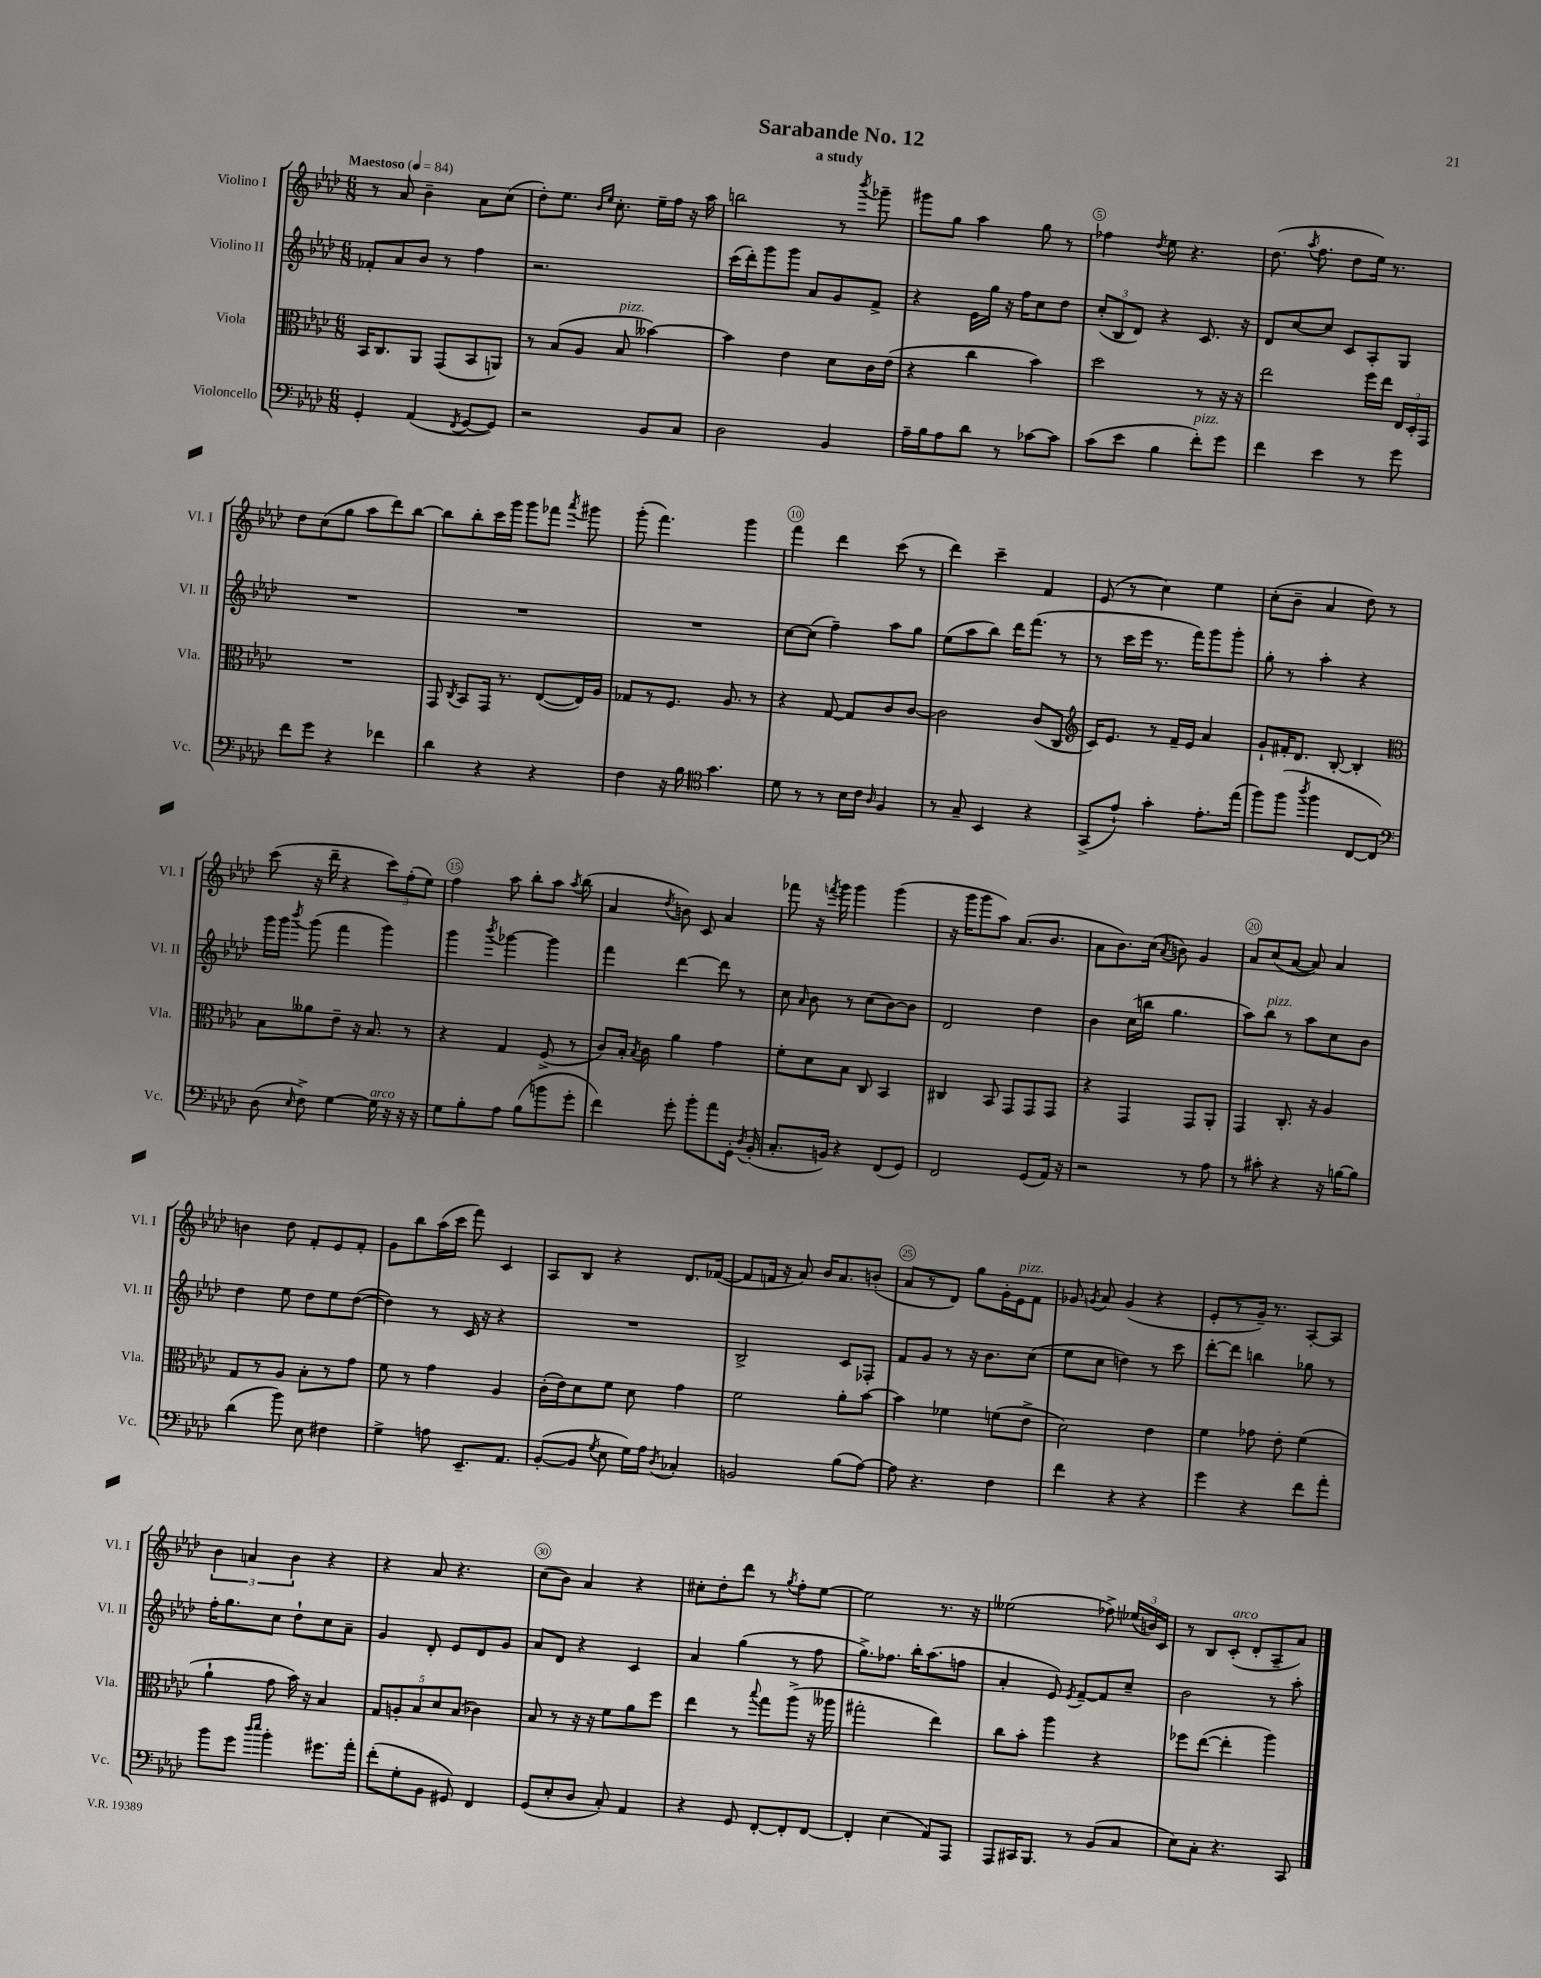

**kern	**kern	**kern	**kern
*part4	*part3	*part2	*part1
*staff4	*staff3	*staff2	*staff1
*I"Violoncello	*I"Viola	*I"Violino II	*I"Violino I
*I'Vc.	*I'Vla.	*I'Vl. II	*I'Vl. I
*clefF4	*clefC3	*clefG2	*clefG2
*k[b-e-a-d-]	*k[b-e-a-d-]	*k[b-e-a-d-]	*k[b-e-a-d-]
*M6/8	*M6/8	*M6/8	*M6/8
*MM84	*MM84	*MM84	*MM84
=1	=1	=1	=1
!	!	!	!LO:TX:a:B:t=Maestoso
4GG'/	16BB-/KL	8f-X'/L	8r
.	8.C/	.	.
.	.	8a-/	8a-/
(4AA-/	8AA-/J	8b-/J	4b-~\
.	(8GG/L	8r	.
8qFF/	.	.	.
[8GG/L	8BB-/	4ff\	8a-\L
8GG/J])	8AAn/J)	.	(8cc\J
=2	=2	=2	=2
2r	8r	2.r	8dd-'\L)
.	(8B-/L	.	8.ee-\J
.	8A-/J	.	.
.	.	.	16qqb-/LL
.	.	.	16qqee-/JJ
.	.	.	8.cc'\
!	!LO:TX:a:i:t=pizz.	!	!
.	8B-/	.	.
8BB-/L	[4b--X\)	.	16ee-~\LL
.	.	.	16ff\JJ
8C/J	.	.	16r
.	.	.	16aa-\
=3	=3	=3	=3
2D-\	4b--\]	(16ccc\LL	2bbn\
.	.	16ddd-'\J)	.
.	.	8ggg\	.
.	4e-\	8ggg\J	.
.	.	8a-/L	.
4BB-/	8d-\L	8g/	8r
.	.	.	8qbbb-/
.	16c\L	8f^/J	8ggg-X~\
.	(16e-\JJ	.	.
=4	=4	=4	=4
16A-~\LL	4r	4r	8ggg#X\L
16B-\J	.	.	.
8A-\	.	.	8gg\J
8d-\J	4cc\	16e-\LL	4aa-\
.	.	16gg\JJ	.
8r	.	16r	.
.	.	16ff\KL	.
[8c-X\L	4b-\)	8cc\	8gg\
8c-\J]	.	8dd-\J	8r
=5	=5	=5	=5
(8c\L	2dd-\	(12cc'/L	4ff-X\
.	.	12B-/	.
8e-\J	.	.	.
.	.	12d-/J)	.
.	.	.	8qdd-/
4B-\	.	4r	8ee-\
.	.	.	4.r
!LO:TX:a:i:t=pizz.	!	!	!
8f'\L)	8r	8.c/	.
8g\J	16r	.	.
.	16r	16r	.
=6	=6	=6	=6
4f\	2ee-\	8d-/L	(8.dd-\
.	.	[8cc/	.
.	.	.	8qaa-/
.	.	.	8.ff\
4e-\	.	8cc/J]	.
.	.	8c/L	8dd-\L
8r	16ff\LL	8A-'/	16ee-\Jk)
.	16ee-\JJ	.	8.r
8g\	24E-/LL	8G/J	.
.	24D-'/	.	.
.	24GG/JJ	.	.
!!LO:LB:g=z
=7	=7	=7	=7
8f\L	2.r	2.r	8dd-\L
8g\J	.	.	(8cc\
4r	.	.	8gg\J
.	.	.	8aa-\L
4f-X\	.	.	8ddd-\)
.	.	.	[8bb-\J
=8	=8	=8	=8
4d-\	8GG/	2.r	8bb-\L]
.	8qC/	.	.
.	8BB-/L	.	8bb-'\
4r	16GG/Jk	.	16ccc\L
.	8.r	.	16ggg\JJ
.	.	.	8ggg\L
4r	([8E-/L	.	8fff-X\J
.	.	.	8qaaa-/
.	16E-/L])	.	8ggg#X\
.	16A-/JJ	.	.
=9	=9	=9	=9
4F\	8G-X/L	2.r	(8ggg'\
.	8r	.	4.fff\)
16r	8.F/J	.	.
16B-\	.	.	.
*clefC4	*	*	*
4.g\	.	.	.
.	8.A-/	.	.
.	.	.	4ggg\
.	8r	.	.
=10	=10	=10	=10
8d-\	4r	[8cc\L	4fff\
8r	.	(8cc\J]	.
8r	[8G/	4ff~\)	4ddd-\
16B-\LL	8G/L]	.	.
16c\JJ	.	.	.
16qqA-/	.	.	.
4F/	8c/	8aa-\L	(8ccc\
.	[8c/J	8gg\J	8r
=11	=11	=11	=11
8r	2c\]	(8ee-\L	4ddd-\)
8G~/	.	8aa-\	.
4BB-/	.	8bb-\J)	4ccc~\
.	.	16ddd-\KL	.
.	.	(8.fff\J	.
4r	(8c/L	.	4f/
.	8C/J	8r	.
=12	=12	=12	=12
*	*clefG2	*	*
(8GG^/L	16c/KL)	8r	(8e-/
.	8.e-/J	.	.
8e-`/J)	.	16ccc\LL	8r
.	.	16eee-\JJ	.
4g'\	8r	8.r	4cc\)
.	16f~/LL	.	.
.	16e-/JJ	16fff\KL)	.
8.e-'\L	4a-/	8ggg\	4ee-\
.	.	8ggg'\J	.
(16ee-\Jk	.	.	.
=13	=13	=13	=13
8ff\L)	8g`/L	8gg'\	(8cc'\L
(8ff\J	16f#X'/K	8r	8b-~\J
.	8.d-/J	.	.
8qaa-/	.	.	.
4ff\	.	4aa-'\	4a-/
.	[8B-'/	.	.
[8C/L	4B-'/]	4r	8dd-\)
8C/J])	.	.	8r
!!LO:LB:g=z
=14	=14	=14	=14
*clefF4	*clefC3	*	*
(8D-\	8B-\L	16ggg\LL	(8ccc\
.	.	16ggg\JJ	.
16qqE-/	.	8qbbb-/	.
8F^\)	8a--X\	(8ggg\	16r
.	.	.	16ddd-~\
[4G\	8e-~\J	4fff\	4r
.	16r	.	.
.	8.B-/	.	.
!LO:TX:a:i:t=arco	!	!	!
16G\]	.	4ggg\)	12ccc\L)
16r	.	.	.
.	.	.	(12ff'\
16r	8r	.	.
.	.	.	12ee-\J)
16r	.	.	.
=15	=15	=15	=15
8G\L	4r	4ggg\	4ff\
8B-'\	.	.	.
.	.	8qbbb-/	.
8A-\J	4G/	[4ggg-X\	8aa-\
(8B-\L	.	.	8bb-'\L
8bn\	(8F^/	4ggg-\]	8aa-\J
.	.	.	8qaa-/
8g'\J	8r	.	(8bb-\
=16	=16	=16	=16
4f\)	8c/L)	4fff\	4a-/
.	16B-'/Jk	.	.
.	8qB-/	.	.
.	16c\	.	.
.	.	.	8qdd-/
8g'\	4a-\	[4ddd-\	8bn\)
8b-'\L	.	.	8c/
8a-\	4g\	8ddd-\]	4a-/
16GG'\Jk	.	8r	.
8qD-/	.	.	.
(16BB-'/	.	.	.
=17	=17	=17	=17
8.C'/L	8f'\L	8cc\	8fff-X\
.	.	16qqa-/	.
.	8d-\	8b-\	16r
.	.	.	8qfffn/
16BBn/Jk)	.	.	16ggg\
4r	8B-\J	8r	4ggg\
.	8C/	(8cc\L	.
(8FF/L	4BB-/	[8b-\)	(4ggg\
8GG/J)	.	8b-\J]	.
=18	=18	=18	=18
2FF/	4C#X/	2d-/	16r
.	.	.	16ggg\KL
.	.	.	8ggg\
.	8BB-/	.	8aa-\J)
.	8GG/L	.	(8.a-/L
(8GG/L	8GG/	4dd-\	.
.	.	.	8.b-/J
16AA-/Jk)	8GG/J	.	.
16r	.	.	.
=19	=19	=19	=19
2r	4r	4b-\	8a-\L
.	.	.	8.b-\)
.	4GG/	(16cc\LL	.
.	.	16bbn\JJ	(16cc\Jk
.	.	.	8qa-/
.	.	4.gg\	8bn\)
8r	8GG/L	.	4g/
8A-\	8AA-'/J	.	.
=20	=20	=20	=20
8r	4GG/	8aa-\L)	8a-/L
!	!	!LO:TX:a:i:t=pizz.	!
8c#X'\	.	8bb-\J	(8cc/
4r	8.C'/	8r	[8a-/J
.	.	8aa-\L	8a-/])
.	16r	.	.
16r	4A-/	8cc\	4a-/
[16Bn\KL	.	.	.
8B\J]	.	8b-\J	.
!!LO:LB:g=z
=21	=21	=21	=21
(4d-\	8G/L	4dd-\	4bn\
.	8r	.	.
8b-\)	8A-/J	8ee-\	8dd-\
8E-\	8B-'\L	8dd-\L	8f'/L
4F#X\	8r	8ee-\	8e-/
.	8g\J	([8dd-\J	8f'/J
=22	=22	=22	=22
4G^\	8f\	4dd-\])	8g\L
.	8r	.	8bb-\
8An\	4g\	8r	(16aa-\L
.	.	.	16ccc\JJ
8.EE-~/L	.	16c/	8fff\)
.	.	16r	.
.	4A-/	4r	4c/
8.AA-/J	.	.	.
=23	=23	=23	=23
([8BB-'/L	(16c'\LL	2.r	8A-/L
.	16e-\J)	.	.
8BB-/J]	8d-\	.	8B-/J
8qG/	.	.	.
8E-\	8f\J	.	4r
16G\LL)	8d-\	.	.
16A-\JJ	.	.	.
8qD-/	.	.	.
4C-X'/	4g\	.	8.d-/L
.	.	.	([16f-X/Jk
=24	=24	=24	=24
2BBn/	2f\	2B-^/	8f-/L]
.	.	.	16fn/Jk
.	.	.	16r
.	.	.	8a-/)
.	.	.	16b-/KL
.	.	.	8.a-/
(8B-\L	8a-'\L	8c/L	.
[8A-\J)	[8b-\J	8F-X'/J	(8bn'/J
=25	=25	=25	=25
8A-\]	4b-\]	8f/L	8a-/L
4.r	.	8g/J	8r
.	4f-X\	8r	8d-/J)
.	.	16r	8gg\L
.	.	8.b-\L	.
4F\	(8fn\L	.	16g'\L
!	!	!	!LO:TX:a:i:t=pizz.
.	.	.	16e-\J
.	8e-^\J	(8cc\J	8f\J
=26	=26	=26	=26
4f\	2d-\)	8ee-\L	8g-X/
.	.	.	8qgn/
.	.	8cc\J	8a-/
4r	.	4ddn\)	(4g/
4r	4e-\	8r	4r
.	.	8ccc\	.
=27	=27	=27	=27
4g\	4f\	[8ddd-'\L	8e-'/L
.	.	8ddd-\J]	8r
4r	8g-X\	4bbn\	16g~/Jk)
.	.	.	8.r
.	8e-'\	.	.
8f\L	(4f\	8gg-X\	[8A-'/L
8a-'\J	.	8r	8A-/J]
!!LO:LB:g=z
=28	=28	=28	=28
8b-\L	4a-`\	16ff'\KL	6b-\
.	.	8.gg\	.
8g\J	.	.	.
.	.	.	6an/
16qqdd-/LL	.	.	.
16qqee-/JJ	.	.	.
4b-'\	8g\	8cc\J	.
.	.	.	6b-\
.	16b-\)	8dd-`\L	.
.	16r	.	.
8.g#X\L	4B-/	8cc\	4r
.	.	8a-~\J	.
16a-'\Jk	.	.	.
=29	=29	=29	=29
(8f'\L	10G/L	4g/	4r
.	10An'/	.	.
8G'\	.	.	.
.	10B-/	.	.
8BB-\J	.	8d-'/	8a-/
.	10d-/	.	.
8GG#X/)	.	8e-/L	4.r
.	(10B-/J	.	.
4FF/	4c-X\)	8d-/	.
.	.	8g/J	.
=30	=30	=30	=30
(8GG/L	8B-/	8a-/L	(8cc\L
8E-'/	8r	8d-/J	8b-\J)
8D-/J	16r	4r	4a-/
.	16r	.	.
8C'/)	8f\L	.	.
4AA-/	8a-\	4c/	4r
.	8ff\J	.	.
=31	=31	=31	=31
4r	4ee-\	4a-/	8cc#X'\L
.	.	.	8dd-'\
8GG/	8r	(4gg\	8ddd-\J
.	8qqbb-/	.	.
[8FF'/L	8gg\L	.	8r
.	.	.	8qgg/
8FF'/]	(8aa-^\J	8r	8ff'\L
[8FF/J	16r	8ff\	[8ee-\J
.	16aa--X\	.	.
=32	=32	=32	=32
4FF'/]	2gg#X'\	8.gg^\L)	2ee-\]
.	.	8.ff-X\J	.
(4E-\	.	.	.
.	.	16bb-'\KL	.
.	.	(8.aa-\	.
8AA-/L)	4ee-\)	.	8.r
8AAA-/J	.	8ffn\J	.
.	.	.	16r
=33	=33	=33	=33
8AAA-/L	8cc\L	4a-'/	(2ee--X\
16CC#X/K	8b-'\J	.	.
8.BBB-/J	.	.	.
.	4aa-\	8e-/)	.
.	.	8qe-/	.
8r	.	[8f~/L	.
(8BB-/L	4r	8f/]	8ff-X^\)
8C/J	.	8cc~/J	(24ee-X/LL
.	.	.	24bn/)
.	.	.	24c/JJ
=34	=34	=34	=34
8E-\L)	8ff-X\L	2b-\	8r
8C'\J	([8ee-\J	.	8B-/L
!	!	!	!LO:TX:a:i:t=arco
4.r	4ee-'\]	.	(8c'/J
.	.	.	8d-'/L
.	4aa-\)	8r	8A-~/
8CC/	.	8aa-'\	8a-/J)
==	==	==	==
*-	*-	*-	*-
